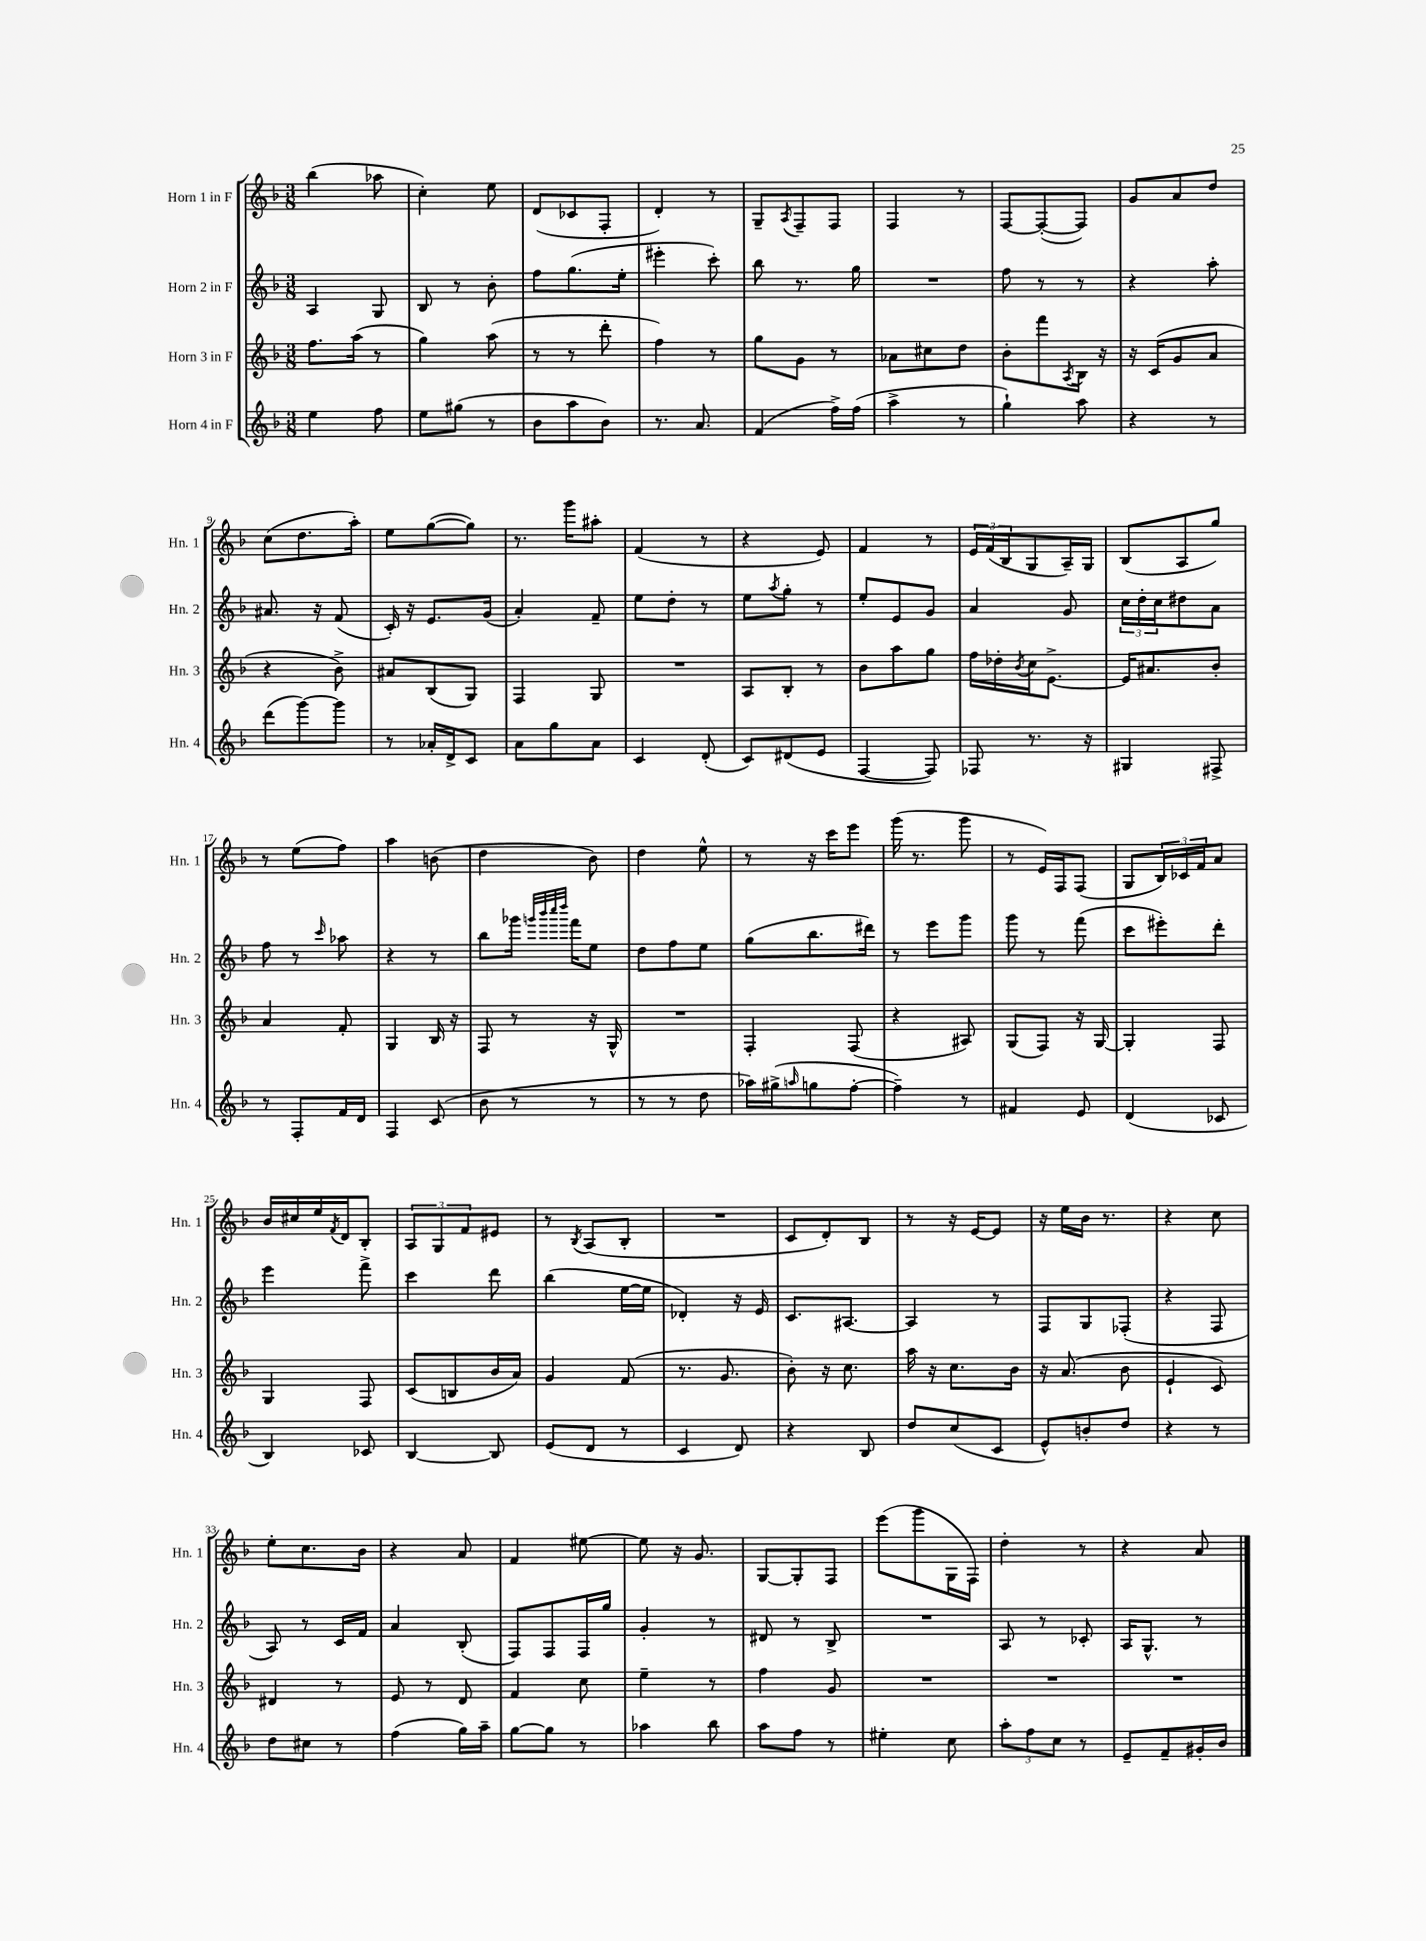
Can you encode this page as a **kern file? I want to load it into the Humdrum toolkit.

**kern	**kern	**kern	**kern
*staff4	*staff3	*staff2	*staff1
*clefG2	*clefG2	*clefG2	*clefG2
*k[b-]	*k[b-]	*k[b-]	*k[b-]
*M3/8	*M3/8	*M3/8	*M3/8
4ee	8.ff	4A	(4bb-
.	(16aa	.	.
8ff	8r	8G	8aa-
=	=	=	=
8ee	4gg)	8B-	4cc')
(8gg#	.	8r	.
8r	(8aa	8b-'	8ee
=	=	=	=
8b-	8r	8ff	(8d
8aa	8r	(8.gg	8c-
8b-)	8ddd'	.	8F'
.	.	16ee'	.
=	=	=	=
8.r	4ff)	4eee#'	4d')
8.a	.	.	.
.	8r	8ccc')	8r
=	=	=	=
(4f	8gg	8bb-	8G~
.	.	.	8qA
.	8g	8.r	8F~
16ff^)	8r	.	8F
(16ff	.	16gg	.
=	=	=	=
4aa^	8a-	4.r	4F
.	8cc#	.	.
8r	8dd	.	8r
=	=	=	=
4gg`)	8b-'	8ff	[8F
.	8fff	8r	(8F'_
.	8qA	.	.
8aa	16B-	8r	8F])
.	16r	.	.
=	=	=	=
4r	16r	4r	8g
.	(16c	.	.
.	8g	.	8a
8r	8a	8aa'	8dd
=	=	=	=
(8ddd	4r	8.a#	(8cc
[8ggg)	.	.	8.dd
.	.	16r	.
8ggg]	8b-^)	(8f	.
.	.	.	16aa')
=	=	=	=
8r	8a#	16c')	8ee
.	.	16r	.
16a-'	(8B-	8.e	([8gg
16d^	.	.	.
8c	8G)	.	8gg])
.	.	(16g	.
=	=	=	=
8a	4F	4a')	8.r
8gg	.	.	.
.	.	.	16ggg
8a	8G	8f~	8aa#'
=	=	=	=
4c	4.r	8ee	(4f
.	.	8dd'	.
(8d'	.	8r	8r
=	=	=	=
8c)	8A	8ee	4r
.	.	8qaa	.
(8d#	8B-'	8gg'	.
8e	8r	8r	8e)
=	=	=	=
[4F	8b-	8ee'	4f
.	8aa	8e	.
8F])	8gg	8g	8r
=	=	=	=
8F-	16ff	4a	24e
.	.	.	(24f
.	16dd-'	.	.
.	.	.	24B-
.	8qb-	.	.
8.r	16cc	.	8G
.	[8.e^	.	.
.	.	8g	16A~)
16r	.	.	16G
=	=	=	=
4G#	16e]	24cc	(8B-
.	.	24dd'	.
.	8.a#	.	.
.	.	24cc	.
.	.	8dd#	8A
8F#^	8b-'	8a	8gg)
=	=	=	=
8r	4a	8ff	8r
8F'	.	8r	(8ee
.	.	16qqccc	.
16f	8f'	8aa-	8ff)
16d	.	.	.
=	=	=	=
4F	4G	4r	4aa
(8c	16B-	8r	(8b
.	16r	.	.
=	=	=	=
8b-	8F	8bb-	4dd
8r	8r	16ggg-	.
.	.	32qqggg	.
.	.	32qqbbb-	.
.	.	32qqcccc	.
.	.	32qqdddd	.
.	.	16fff	.
8r	16r	8ee	8b-)
.	16G^^	.	.
=	=	=	=
8r	4.r	8dd	4dd
8r	.	8ff	.
8dd	.	8ee	8ee^^
=	=	=	=
16aa-)	4F'	(8gg	8r
(16gg#^	.	.	.
16qqaa	.	.	.
8gg	.	8.bb-	16r
.	.	.	16ccc
[8ff'	(8F	.	8eee
.	.	16ddd#)	.
=	=	=	=
4ff~])	4r	8r	(16ggg
.	.	.	8.r
.	.	8eee	.
8r	8A#)	8ggg	8ggg
=	=	=	=
4f#	(8G	8ggg	8r
.	8F)	8r	16e)
.	.	.	16F
8e	16r	(8fff	(8F
.	[16G	.	.
=	=	=	=
(4d	4G']	8ccc	8G
.	.	8eee#')	24B-)
.	.	.	24c-
.	.	.	24f
8c-	8F	8ddd'	8a
=	=	=	=
4B-)	4G	4eee	16b-
.	.	.	16cc#
.	.	.	16ee
.	.	.	8qf
.	.	.	16d
8c-	8F	8fff^	8B-'
=	=	=	=
[4B-	(8c	4ccc	12A
.	.	.	12G
.	8B	.	.
.	.	.	12f
8B-]	16b-	8ddd	8e#
.	16a)	.	.
=	=	=	=
(8e	4g	(4bb-	8r
.	.	.	8qB-
8d	.	.	(8A
8r	(8f	[16ee	8B-'
.	.	16ee]	.
=	=	=	=
4c	8.r	4d-')	4.r
.	8.g	.	.
8d)	.	16r	.
.	.	16e	.
=	=	=	=
4r	8b-')	8.c	8c
.	16r	.	8d')
.	8.cc	[8.A#	.
8B-	.	.	8B-
=	=	=	=
8dd	16aa	4A#]	8r
.	16r	.	.
(8cc	8.cc	.	16r
.	.	.	[16e
8c	.	8r	8e]
.	16b-	.	.
=	=	=	=
8e^^)	16r	8F	16r
.	(8.a	.	16ee
8b'	.	8G	16b-
.	.	.	8.r
8dd	8b-	(8F-'	.
=	=	=	=
4r	4e`	4r	4r
8r	8c)	8F	8cc
=	=	=	=
8dd	4d#	8A)	8ee'
8cc#	.	8r	8.cc
8r	8r	16c	.
.	.	16f	16b-
=	=	=	=
(4ff	8e	4a	4r
.	8r	.	.
16gg)	8d	(8B-'	8a
16aa~	.	.	.
=	=	=	=
[8gg	4f	8F)	4f
8gg]	.	8F	.
8r	8cc	16F	[8ee#
.	.	16gg	.
=	=	=	=
4aa-	4ee~	4g'	8ee#]
.	.	.	16r
.	.	.	8.g
8bb-	8r	8r	.
=	=	=	=
8aa	4ff	8d#	[8G
8ff	.	8r	8G']
8r	8g	8B-^	8F
=	=	=	=
4ee#'	4.r	4.r	(8eee
.	.	.	8ggg
8cc	.	.	16G
.	.	.	16F)
=	=	=	=
12aa'	4.r	8A	4dd'
12ff	.	.	.
.	.	8r	.
12cc	.	.	.
8r	.	8c-'	8r
=	=	=	=
8e~	4.r	16A	4r
.	.	8.G^^	.
8f~	.	.	.
16g#'	.	8r	8a
16b-	.	.	.
==	==	==	==
*-	*-	*-	*-
